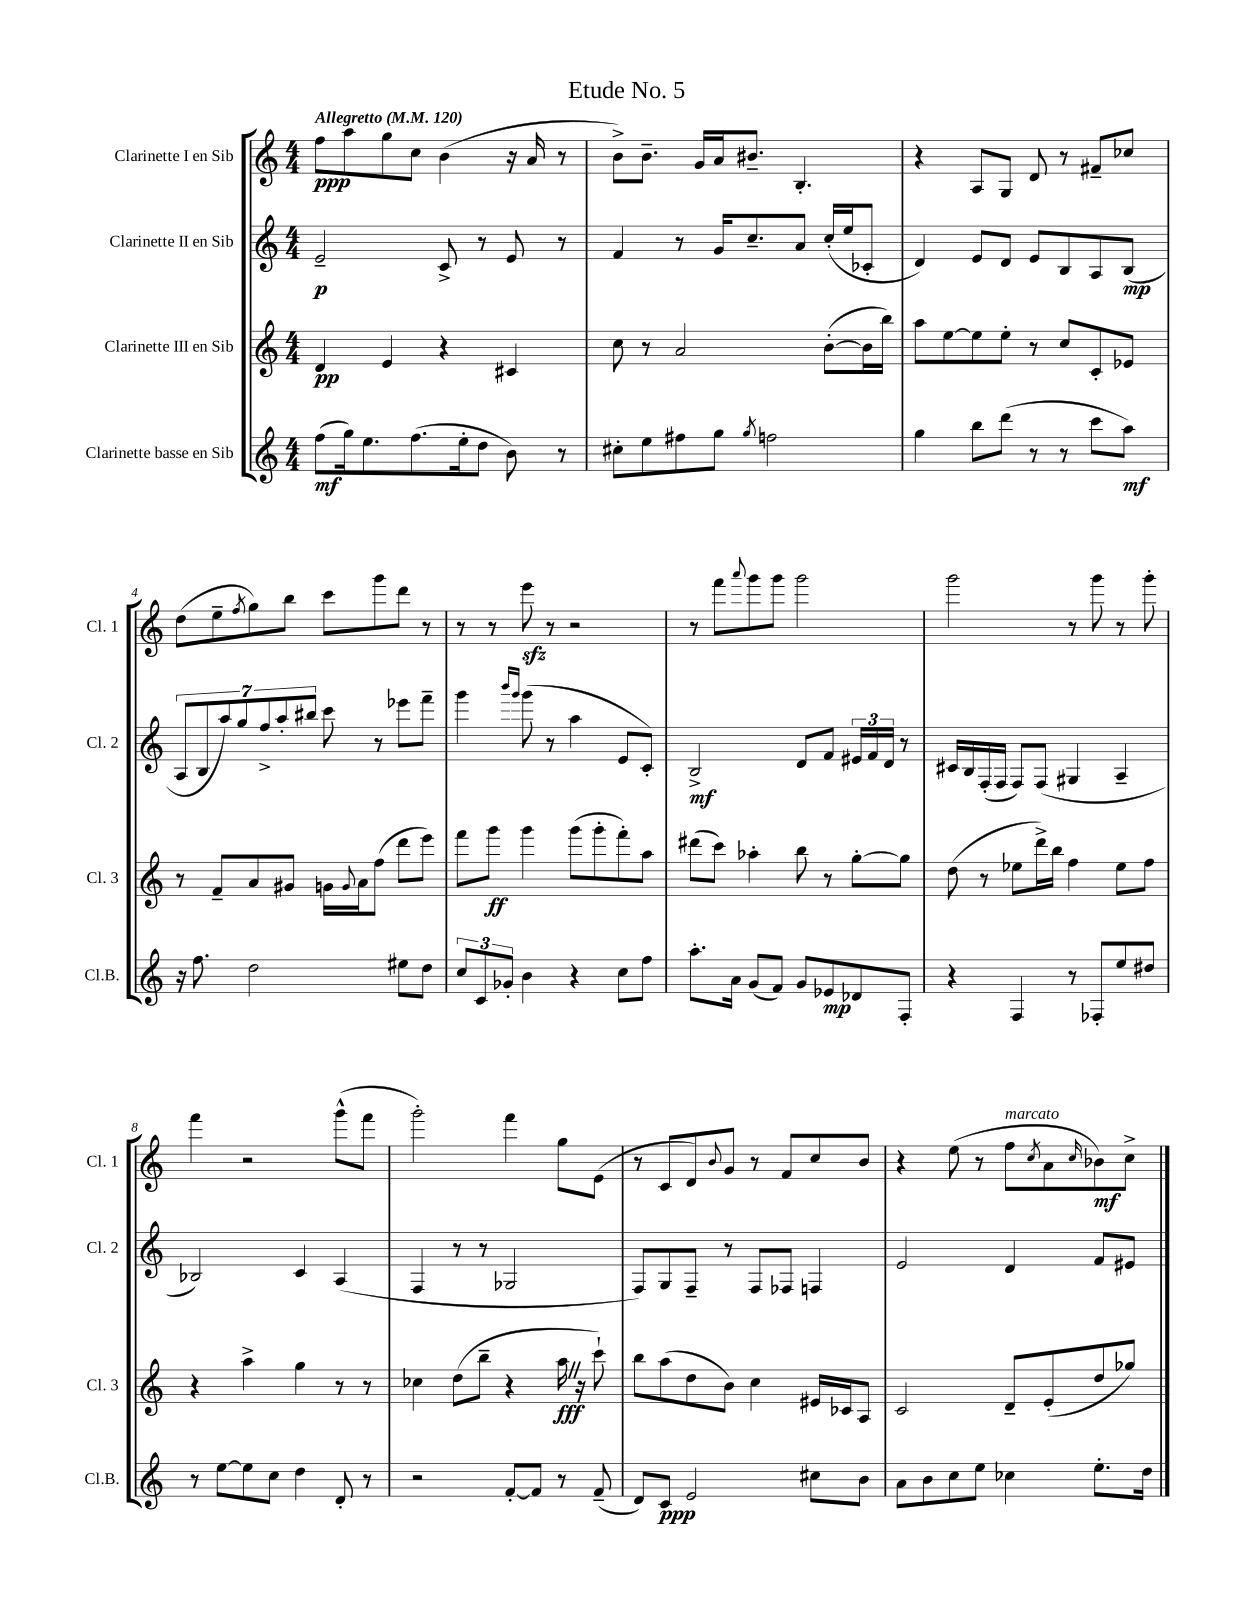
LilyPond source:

\header { title = "Etude No. 5" }
<<
\new StaffGroup <<
\new Staff = "s0" \with { instrumentName = "Clarinette I en Sib" shortInstrumentName = "Cl. 1" } {
    \clef treble \key c \major \numericTimeSignature \time 4/4 \tempo "Allegretto" 4 = 120
    f''8\ppp a''8 g''8 c''8 b'4( r16 a'16 r8 |
    b'8->) b'8.-- g'16 a'16 bis'8.-- b4.-. |
    r4 a8 g8 d'8 r8 fis'8-- ces''8 |
    d''8( e''8-- \acciaccatura { f''8 } g''8) b''8 c'''8 g'''8 d'''8 r8 |
    r8 r8 e'''8\sfz r8 r2 |
    r8 f'''8 \appoggiatura { a'''8 } g'''8 g'''8 g'''2 |
    g'''2 r8 g'''8 r8 g'''8-. |
    f'''4 r2 g'''8-^( f'''8 |
    g'''2-.) f'''4 g''8 e'8( |
    r8 c'8 d'8) \appoggiatura { b'8 } g'8 r8 f'8 c''8 b'8 |
    r4 e''8( r8 f''8^\markup { \italic "marcato" } \acciaccatura { c''8 } a'8 \grace { c''16 } bes'8\mf) c''8-> \bar "|." |
}
\new Staff = "s1" \with { instrumentName = "Clarinette II en Sib" shortInstrumentName = "Cl. 2" } {
    \clef treble \key c \major \numericTimeSignature \time 4/4
    e'2--\p c'8-> r8 e'8 r8 |
    f'4 r8 g'16 c''8.-- a'8 c''16-.( e''16 ces'8-. |
    d'4) e'8 d'8 e'8 b8 a8 b8\mp( |
    \tuplet 7/4 { a8 b8 a''8) g''8 f''8-> a''8-. bis''8 } c'''8 r8 ees'''8 f'''8-- |
    g'''4 \grace { b'''16 g'''16 } g'''8( r8 a''4 e'8 c'8-.) |
    b2->\mf d'8 f'8 \tuplet 3/2 { eis'16 f'16 d'16 } r8 |
    cis'16 b16 f16-.( f16 f8) f8( gis4 a4-- |
    bes2) c'4 a4( |
    f4 r8 r8 ges2 |
    f8) g8 f8-- r8 f8 fes8 f4 |
    e'2 d'4 f'8 eis'8 \bar "|." |
}
\new Staff = "s2" \with { instrumentName = "Clarinette III en Sib" shortInstrumentName = "Cl. 3" } {
    \clef treble \key c \major \numericTimeSignature \time 4/4
    d'4\pp e'4 r4 cis'4 |
    c''8 r8 a'2 b'8~-.( b'16 b''16) |
    a''8 e''8~ e''8 e''8-. r8 c''8 c'8-. ees'8 |
    r8 f'8-- a'8 gis'8 g'16 \appoggiatura { g'8 } a'16 f''8( d'''8 e'''8) |
    f'''8 g'''8\ff g'''4 g'''8( g'''8-. f'''8-.) a''8 |
    dis'''8( c'''8) aes''4-. b''8 r8 g''8~-. g''8 |
    d''8( r8 ees''8 d'''16->) b''16 f''4 ees''8 f''8 |
    r4 a''4-> g''4 r8 r8 |
    ces''4 d''8( b''8-- r4 a''16\fff \once \override BreathingSign.text = \markup { \musicglyph "scripts.caesura.straight" } \breathe r16 c'''8-!) |
    b''8 a''8( d''8 b'8) c''4 eis'16 ces'16 a8 |
    c'2 d'8-- e'8-.( d''8 ges''8) \bar "|." |
}
\new Staff = "s3" \with { instrumentName = "Clarinette basse en Sib" shortInstrumentName = "Cl.B." } {
    \clef treble \key c \major \numericTimeSignature \time 4/4
    f''8\mf( g''16) e''8. f''8.( e''16-. d''8 b'8) r8 |
    cis''8-. e''8 fis''8 g''8 \acciaccatura { g''8 } f''2 |
    g''4 b''8 d'''8( r8 r8 c'''8 a''8\mf) |
    r16 f''8. d''2 eis''8 d''8 |
    \tuplet 3/2 { c''8 c'8 ges'8-. } b'4 r4 c''8 f''8 |
    a''8.-. a'16 g'8( f'8) g'8 ees'8\mp des'8 f8-. |
    r4 f4 r8 fes8-. e''8 dis''8 |
    r8 e''8~ e''8 c''8 d''4 d'8-. r8 |
    r2 f'8~-. f'8 r8 f'8--( |
    d'8) c'8\ppp e'2 cis''8 b'8 |
    a'8 b'8 c''8 e''8 ces''4 e''8.-. d''16 \bar "|." |
}
>>
>>
